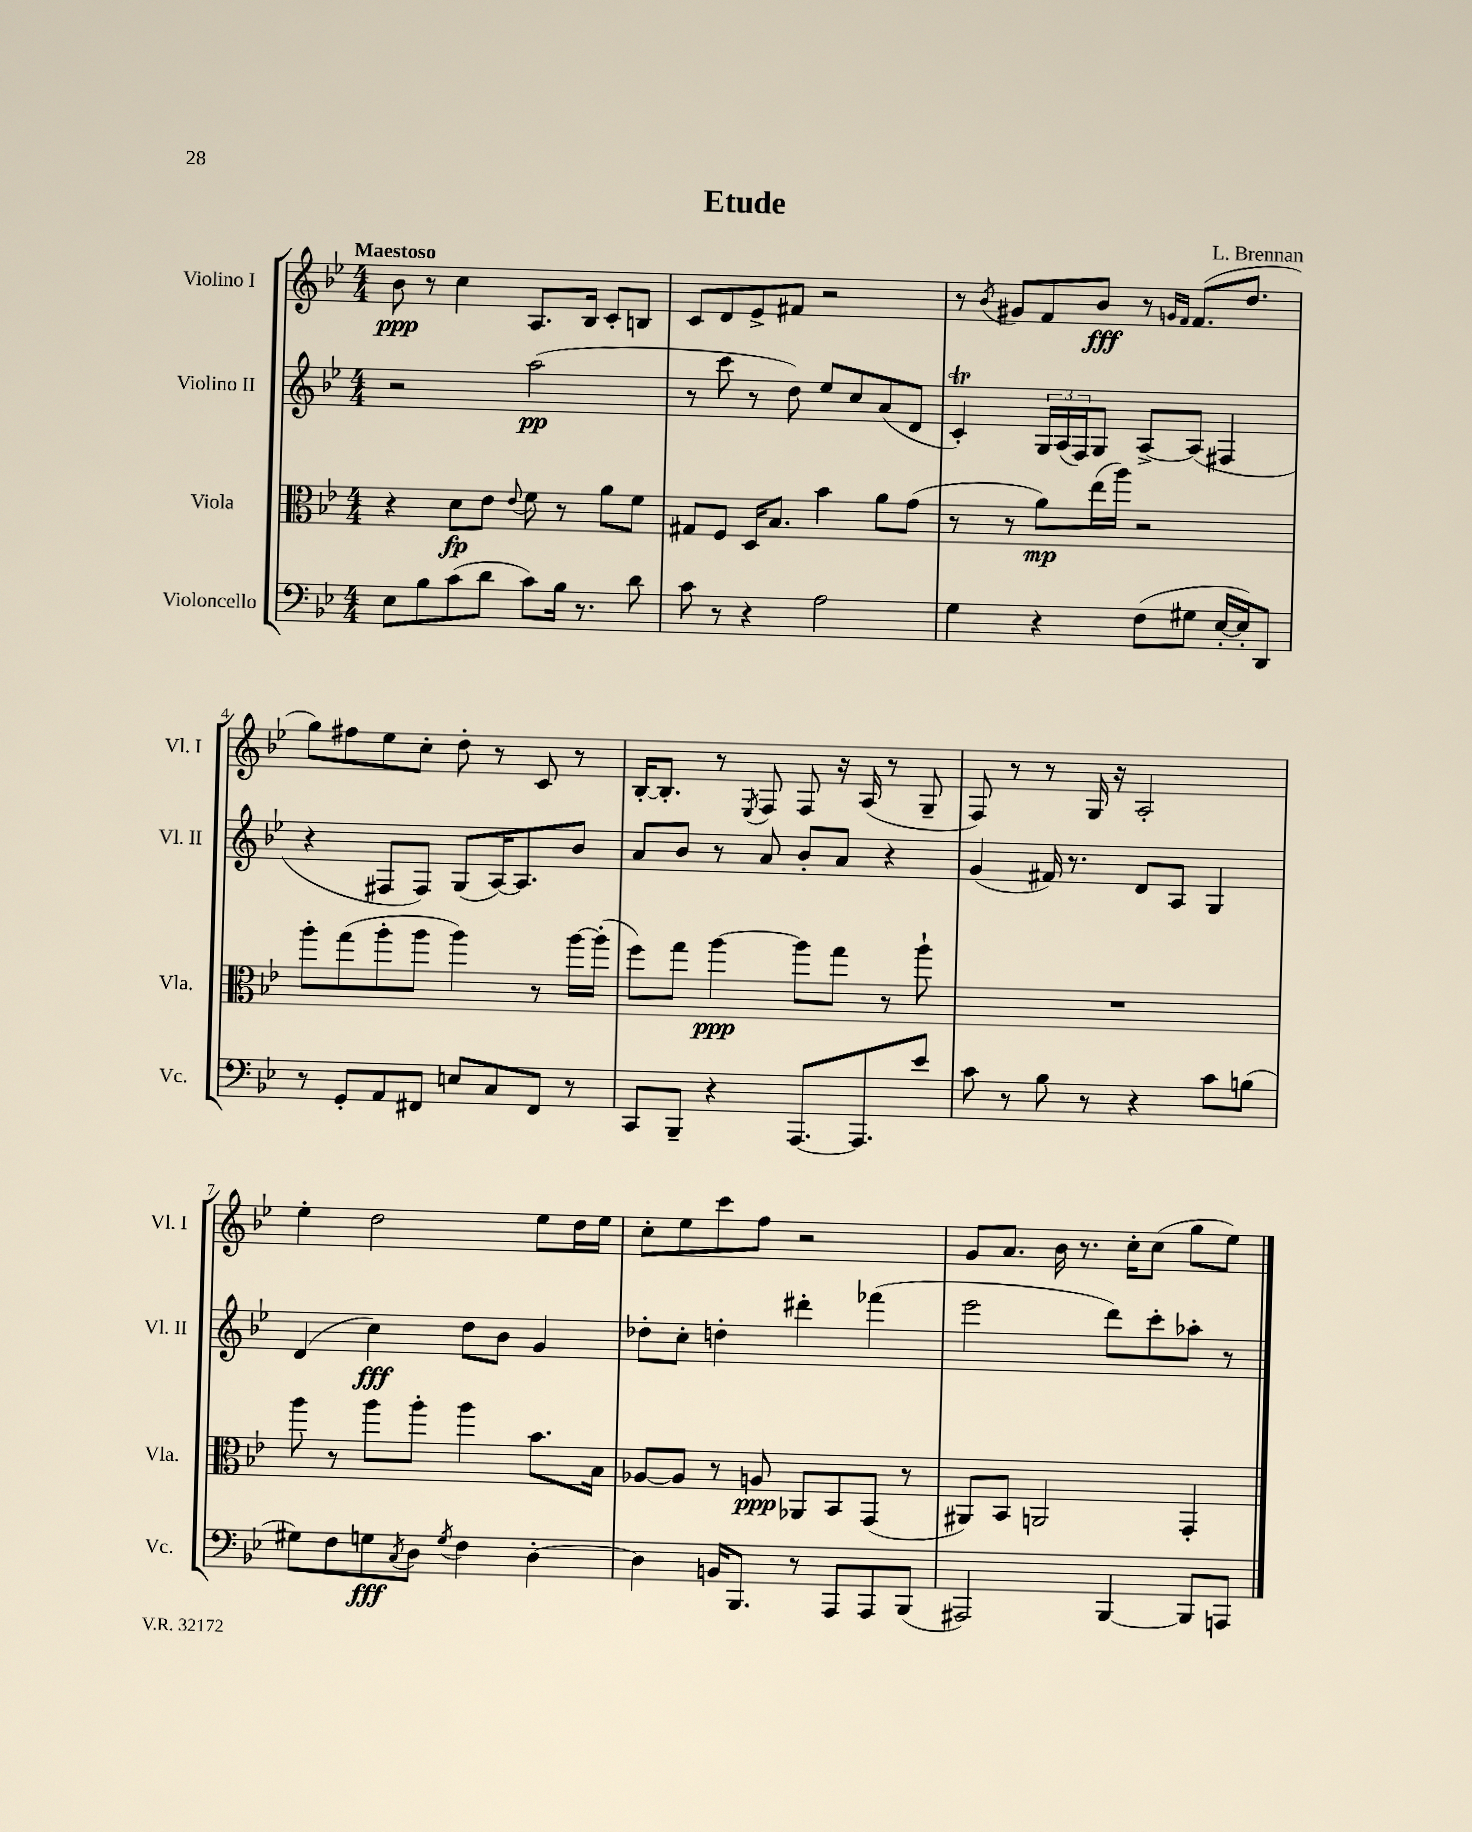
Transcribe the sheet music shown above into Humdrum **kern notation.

**kern	**kern	**kern	**kern
*staff4	*staff3	*staff2	*staff1
*clefF4	*clefC3	*clefG2	*clefG2
*k[b-e-]	*k[b-e-]	*k[b-e-]	*k[b-e-]
*M4/4	*M4/4	*M4/4	*M4/4
8E-\L	4r	2r	8b-\
8B-\	.	.	8r
(8c\	8d\L	.	4cc\
8d\J	8e-\J	.	.
.	8qqe-/	.	.
8c\L)	8f\	(2aa\	8.A/L
16B-\Jk	8r	.	.
8.r	.	.	16B-/Jk
.	8a\L	.	8c'/L
8d\	8f\J	.	8B/J
=	=	=	=
8c\	8G#/L	8r	8c/L
8r	8F/J	8ccc\	8d/
4r	16D/LK	8r	8e-^/
.	8.B-/J	.	.
.	.	8dd\)	8f#/J
2A\	4b-\	8ee-/L	2r
.	.	8cc/	.
.	8a\L	(8a/	.
.	(8g\J	8d/J	.
=	=	=	=
4G\	8r	4c'/)	8r
.	.	.	8qb-/
.	8r	.	8g#/L
4r	8a\L)	24G/LL	8f/
.	.	(24A/	.
.	.	24F/J)	.
.	(16ee-\L	8G/J	8b-/J
.	16aa\JJ)	.	.
(8F\L	2r	[8A^/L	8r
.	.	.	16qqg/LL
.	.	.	16qqf/JJ
8G#\J	.	(8A/]J	(8.f/L
[16E-'/LL	.	4F#/	.
16E-'/]J)	.	.	8.dd/J
8DD/J	.	.	.
=	=	=	=
8r	8aa'\L	4r	8gg\L)
8GG'/L	(8gg\	.	8ff#\
8AA/	8aa'\	8F#/L	8ee-\
8FF#/J	8aa\J	8F#/J)	8cc'\J
8E/L	4aa\)	(8G/L	8dd'\
8C/	.	[16A/K)	8r
.	.	8.A/]	.
8FF#/J	8r	.	8c/
8r	[16aa\LL	8b-/J	8r
.	(16aa'\]JJ	.	.
=	=	=	=
8CC/L	8ff\L)	8a/L	[16B-'/LK
.	.	.	8.B-'/]J
8BBB-~/J	8gg\J	8b-/J	.
4r	[4aa\	8r	8r
.	.	.	8qE-/
.	.	8a/	8F/
[8.AAA/L	8aa\]L	8b-'/L	8F/
.	8gg\J	8a/J	16r
8.AAA/]	.	.	(16A/
.	8r	4r	8r
8e-/J	8aa`\	.	8G~/
=	=	=	=
8c\	1r	(4g/	8F/)
8r	.	.	8r
8B-\	.	16f#/)	8r
.	.	8.r	.
8r	.	.	16G/
.	.	.	16r
4r	.	8d/L	2A'/
.	.	8A/J	.
8c\L	.	4G/	.
(8B\J	.	.	.
=	=	=	=
8G#\L)	8aa\	(4d/	4ee-'\
8F\	8r	.	.
8G\	8aa\L	4cc\)	2dd\
8qC/	.	.	.
8D\J	8aa'\J	.	.
8qG/	.	.	.
4F\	4aa\	8dd\L	.
.	.	8b-\J	.
[4D'\	8.b-\L	4g/	8ee-\L
.	.	.	16dd\L
.	16B-\Jk	.	16ee-\JJ
=	=	=	=
4D\]	[8A-/L	8dd-'\L	8cc'\L
.	8A-/]J	8cc'\J	8ee-\
16BB/LK	8r	4dd'\	8ccc\
8.BBB-/J	.	.	.
.	8A/	.	8ff\J
8r	8AA-/L	4ddd#'\	2r
8AAA/L	8BB-/	.	.
8AAA/	(8GG/J	(4fff-\	.
(8BBB-/J	8r	.	.
=	=	=	=
2AAA#/)	8AA#/L)	2eee-\	8g/L
.	8BB-/J	.	8.a/J
.	2AA/	.	.
.	.	.	16b-\
.	.	.	8.r
[4BBB-/	.	8ddd\L)	.
.	.	.	16cc'\LK
.	.	8ccc'\	(8cc\J
8BBB-/]L	4GG'/	8aa-'\J	8gg\L
8AAA/J	.	8r	8ee-\J)
==	==	==	==
*-	*-	*-	*-
